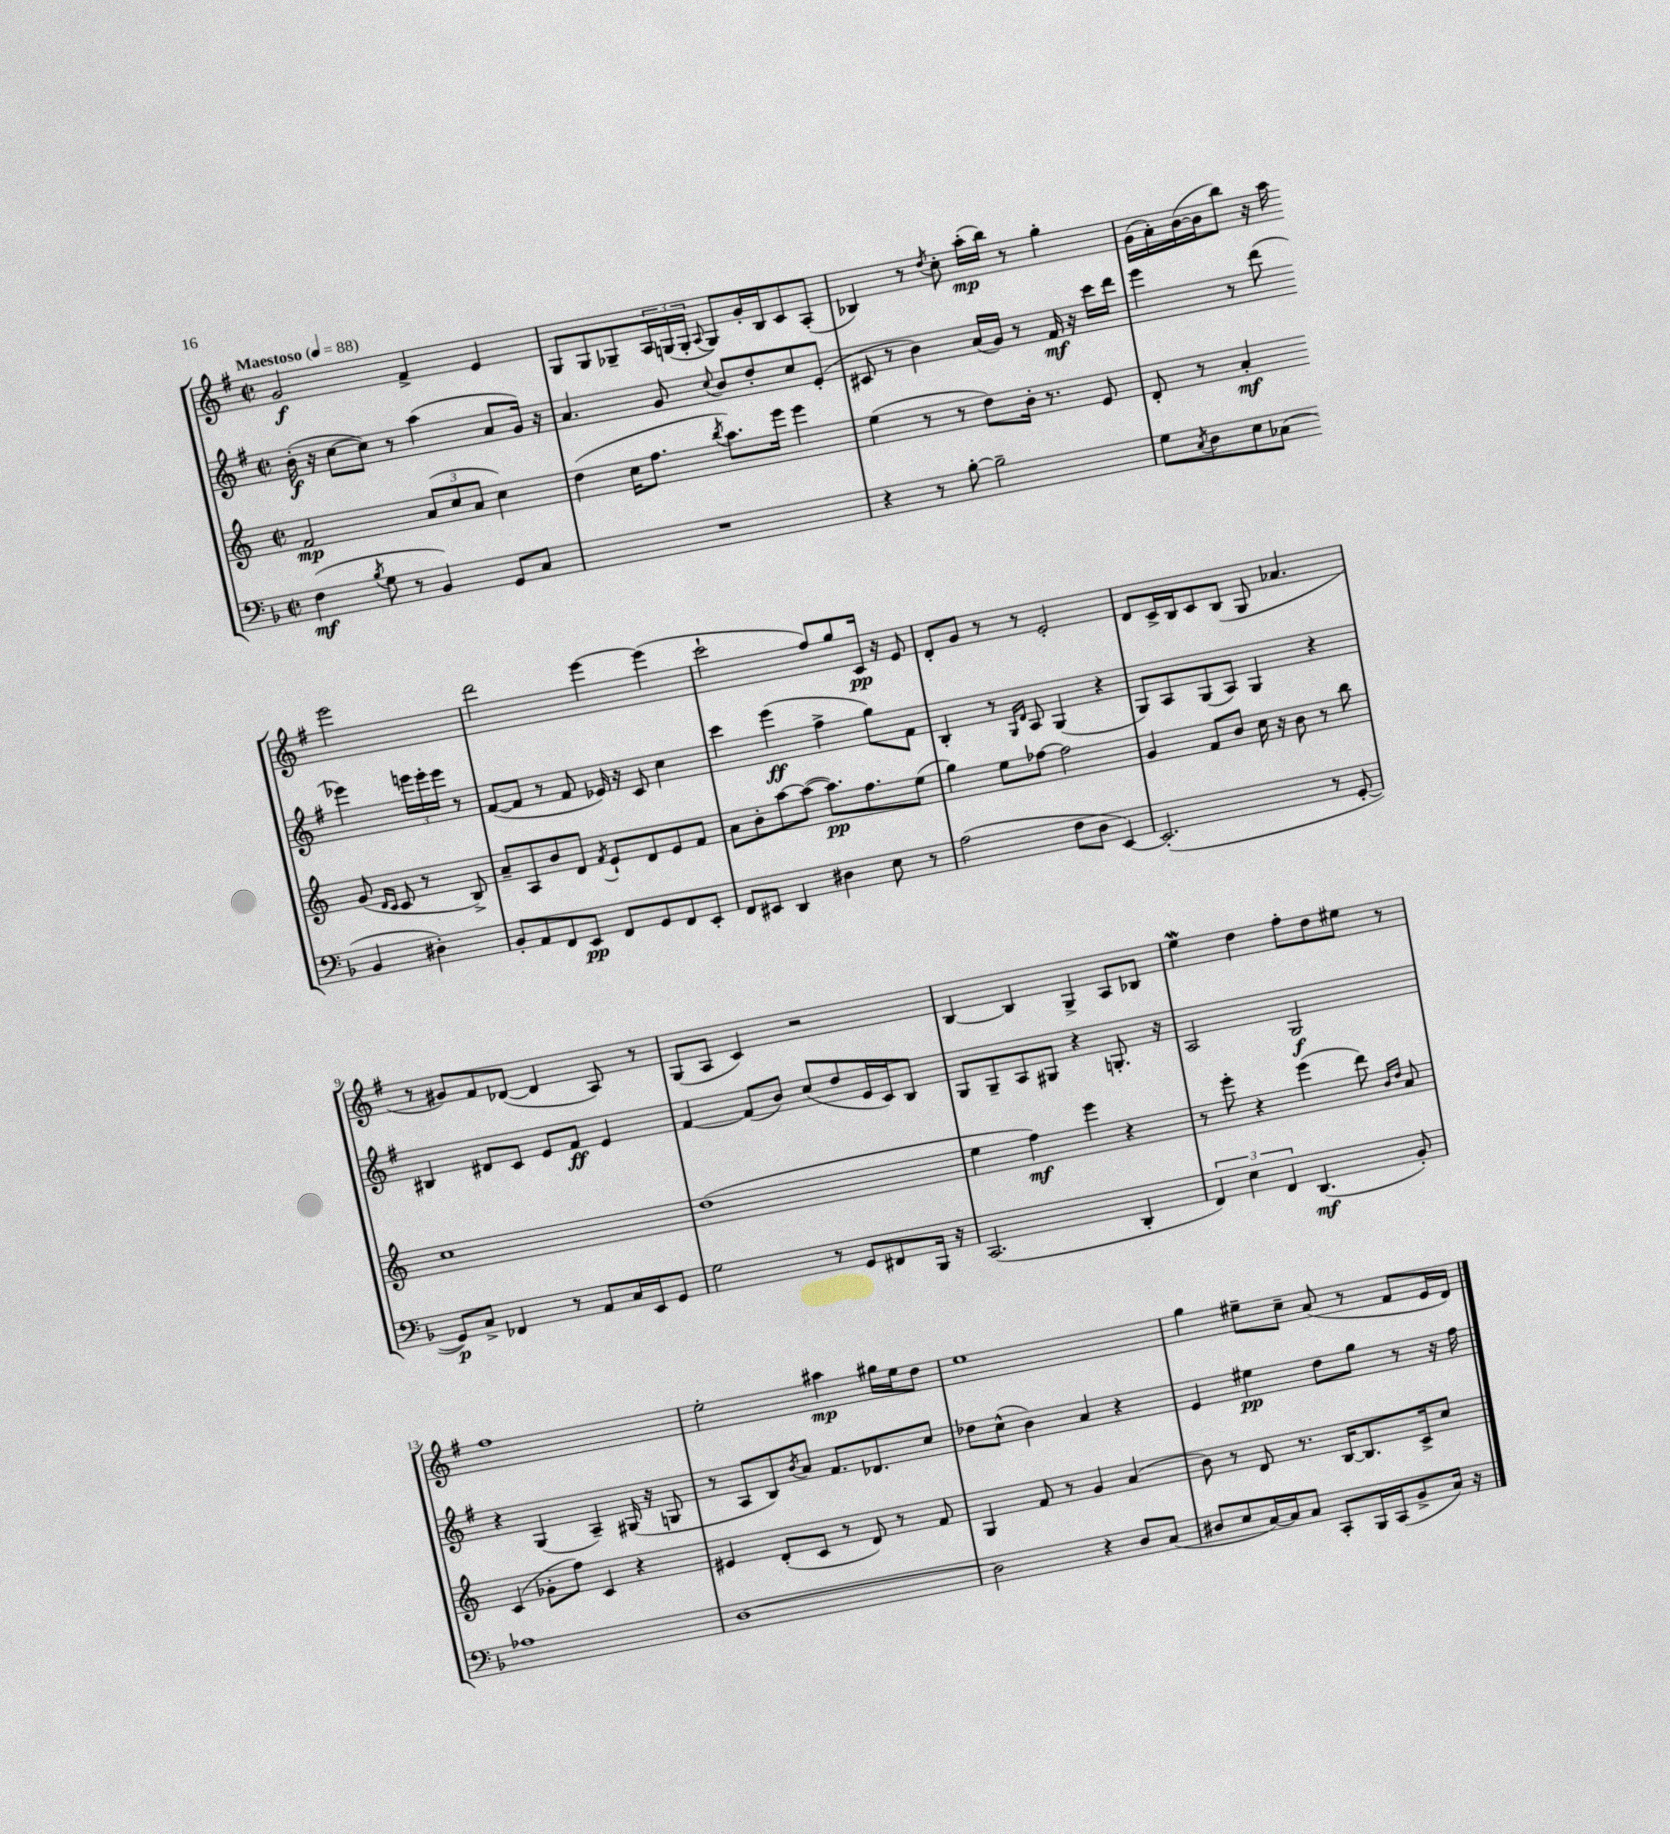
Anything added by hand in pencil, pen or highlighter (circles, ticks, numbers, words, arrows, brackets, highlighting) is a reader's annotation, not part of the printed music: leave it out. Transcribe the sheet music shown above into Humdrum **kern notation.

**kern	**kern	**kern	**kern
*staff4	*staff3	*staff2	*staff1
*clefF4	*clefG2	*clefG2	*clefG2
*k[b-]	*k[]	*k[f#]	*k[f#]
*M2/2	*M2/2	*M2/2	*M2/2
*met(c|)	*met(c|)	*met(c|)	*met(c|)
*MM88	*MM88	*MM88	*MM88
(4F	2f	(16b'	2g
.	.	16r	.
.	.	[8cc	.
8qB-	.	.	.
8G	.	8cc])	.
8r	.	8r	.
4BB-)	(12a	(4aa	4f#^
.	12cc	.	.
.	12a	.	.
8GG	4cc)	8a	4e
8C	.	16g)	.
.	.	16r	.
=	=	=	=
1r	(4dd	4.a	8G
.	.	.	8G
.	16cc	.	8G-~
.	8.ff	.	.
.	.	8g	24A
.	.	.	(24G
.	.	.	24G'
.	8qbb	8qqcc	8qqA
.	8.aa)	8b	8G)
.	.	8dd'	16g'
.	16eee	.	16B
.	4eee	8cc	8c
.	.	(8e'	(8A'
=	=	=	=
4r	(4ee	8c#	4B-)
.	.	8r	.
8r	8r	4b)	8r
.	.	.	8qdd
[8B-'	8r	.	8cc'
2B-~]	8dd)	(16a	(16aa'
.	.	16g)	16bb)
.	16b'	8r	8r
.	8.r	.	.
.	.	16f#	4gg'
.	.	16r	.
.	8e	16ccc	.
.	.	16ddd	.
=	=	=	=
8G	8d'	4eee	(16g
.	.	.	16a')
8qC	.	.	.
8D	8r	.	([16b
.	.	.	16b]
8E	4a'	8r	8bb)
(8C-	.	(8ddd	16r
.	.	.	16aa
4BB-	(8g	4eee-)	2eee
.	16qqd	.	.
.	16qqc	.	.
.	8c	.	.
4D#')	8r	24eee	.
.	.	24eee'	.
.	.	24eee	.
.	8B^)	8r	.
=	=	=	=
8BB-'	8a~	([8f#	2ddd
8AA	8A	8f#]	.
8FF	8b	8r	.
8EE	8d	8f#	.
.	8qf	.	.
8FF	8e`	16e-)	[4eee
.	.	16r	.
8GG	8d	8c	.
8FF	8e	4cc	(4eee]
8EE'	8f	.	.
=	=	=	=
8FF	8a	4ccc	2ccc`
8EE#	8b'	.	.
4DD	[8aa	(4eee	.
.	(8aa_	.	.
4D#	8.aa])	4ff#^	8ff#)
.	.	.	8gg
.	8.ff	.	.
8E	.	8gg)	16c
.	.	.	16r
8r	(8ee	8f#	8e
=	=	=	=
(2A	4gg)	4B'	8d'
.	.	.	8g
.	8ee	8r	8r
.	.	16qqG	.
.	.	16qqd	.
.	[8ff-	8A	8r
8F	2ff-]	(4G	2e'
8D	.	.	.
[4EE)	.	4r	.
=	=	=	=
(2.EE']	4g	8G)	8d
.	.	8A	16c^
.	.	.	16B
.	8f	(8G	8c
.	8b	8A)	(8B
.	16cc	4G	8G
.	16r	.	.
.	8b	.	4.a-
8r	8r	4r	.
[8GG'	8bb	.	.
=	=	=	=
8GG])	1cc	4B#	8r
8C^	.	.	8g#)
4FF-	.	8d#	8f#
.	.	8c	([8d-
8r	.	8e	4d-]
8AA	.	8f#	.
16C	.	4e	8A)
16EE	.	.	.
8GG	.	.	8r
=	=	=	=
2G	(1dd	[4f#	(8G
.	.	.	8A
.	.	(8f#]	4c)
.	.	8b)	.
8r	.	(8cc	2r
8GG	.	8dd	.
8FF#	.	16e	.
.	.	16c)	.
16BBB-	.	8B	.
16r	.	.	.
=	=	=	=
(2.CC	4ee	8G	[4B
.	.	8G~	.
.	4ff)	8A	4B]
.	.	8G#	.
.	4eee	4r	4G^
4DD'	4r	8.G'	8A
.	.	.	8B-
.	.	16r	.
=	=	=	=
6FF)	8r	2A	4ee
.	8eee'	.	.
6E	.	.	.
.	4r	.	4dd
6FF	.	.	.
(4.DD	(4eee	2G	8ff#'
.	.	.	8dd
.	8ddd)	.	8ee#
.	16qqb	.	.
.	16qqdd	.	.
8BB-')	8a	.	8r
=	=	=	=
1A-	(4c	4r	1ff#
.	8g-'	(4G	.
.	8ff)	.	.
.	4c	4A~)	.
.	4r	(16G#	.
.	.	16r	.
.	.	8G	.
=	=	=	=
[1D	4e#	8r	2ee'
.	.	8A	.
.	(8d'	8B)	.
.	.	8qb	.
.	8c	8a	.
.	8r	8.f#	4aa#
.	8d)	.	.
.	.	8.d-	.
.	8r	.	16gg#
.	.	.	16ee
.	8f	8cc	8dd
=	=	=	=
2D]	4G	8dd-	1ee
.	.	(8cc^^	.
.	8f	4b)	.
.	8r	.	.
4r	4g	4a	.
8D	(4a	4r	.
(8C	.	.	.
=	=	=	=
8D#	8b)	4e	4gg
8E	8r	.	.
[16C)	8d	4ee#	8ee#~
16C]	.	.	.
8C	8.r	.	8cc~
8CC'	.	8dd	(8a
.	[16B	.	.
16BBB-	8.B]	8gg	8r
(16CC	.	.	.
8BB-^	.	8r	8f#
.	16c^	.	.
16C)	8cc	16r	16e
16r	.	16ff#	16d)
==	==	==	==
*-	*-	*-	*-
